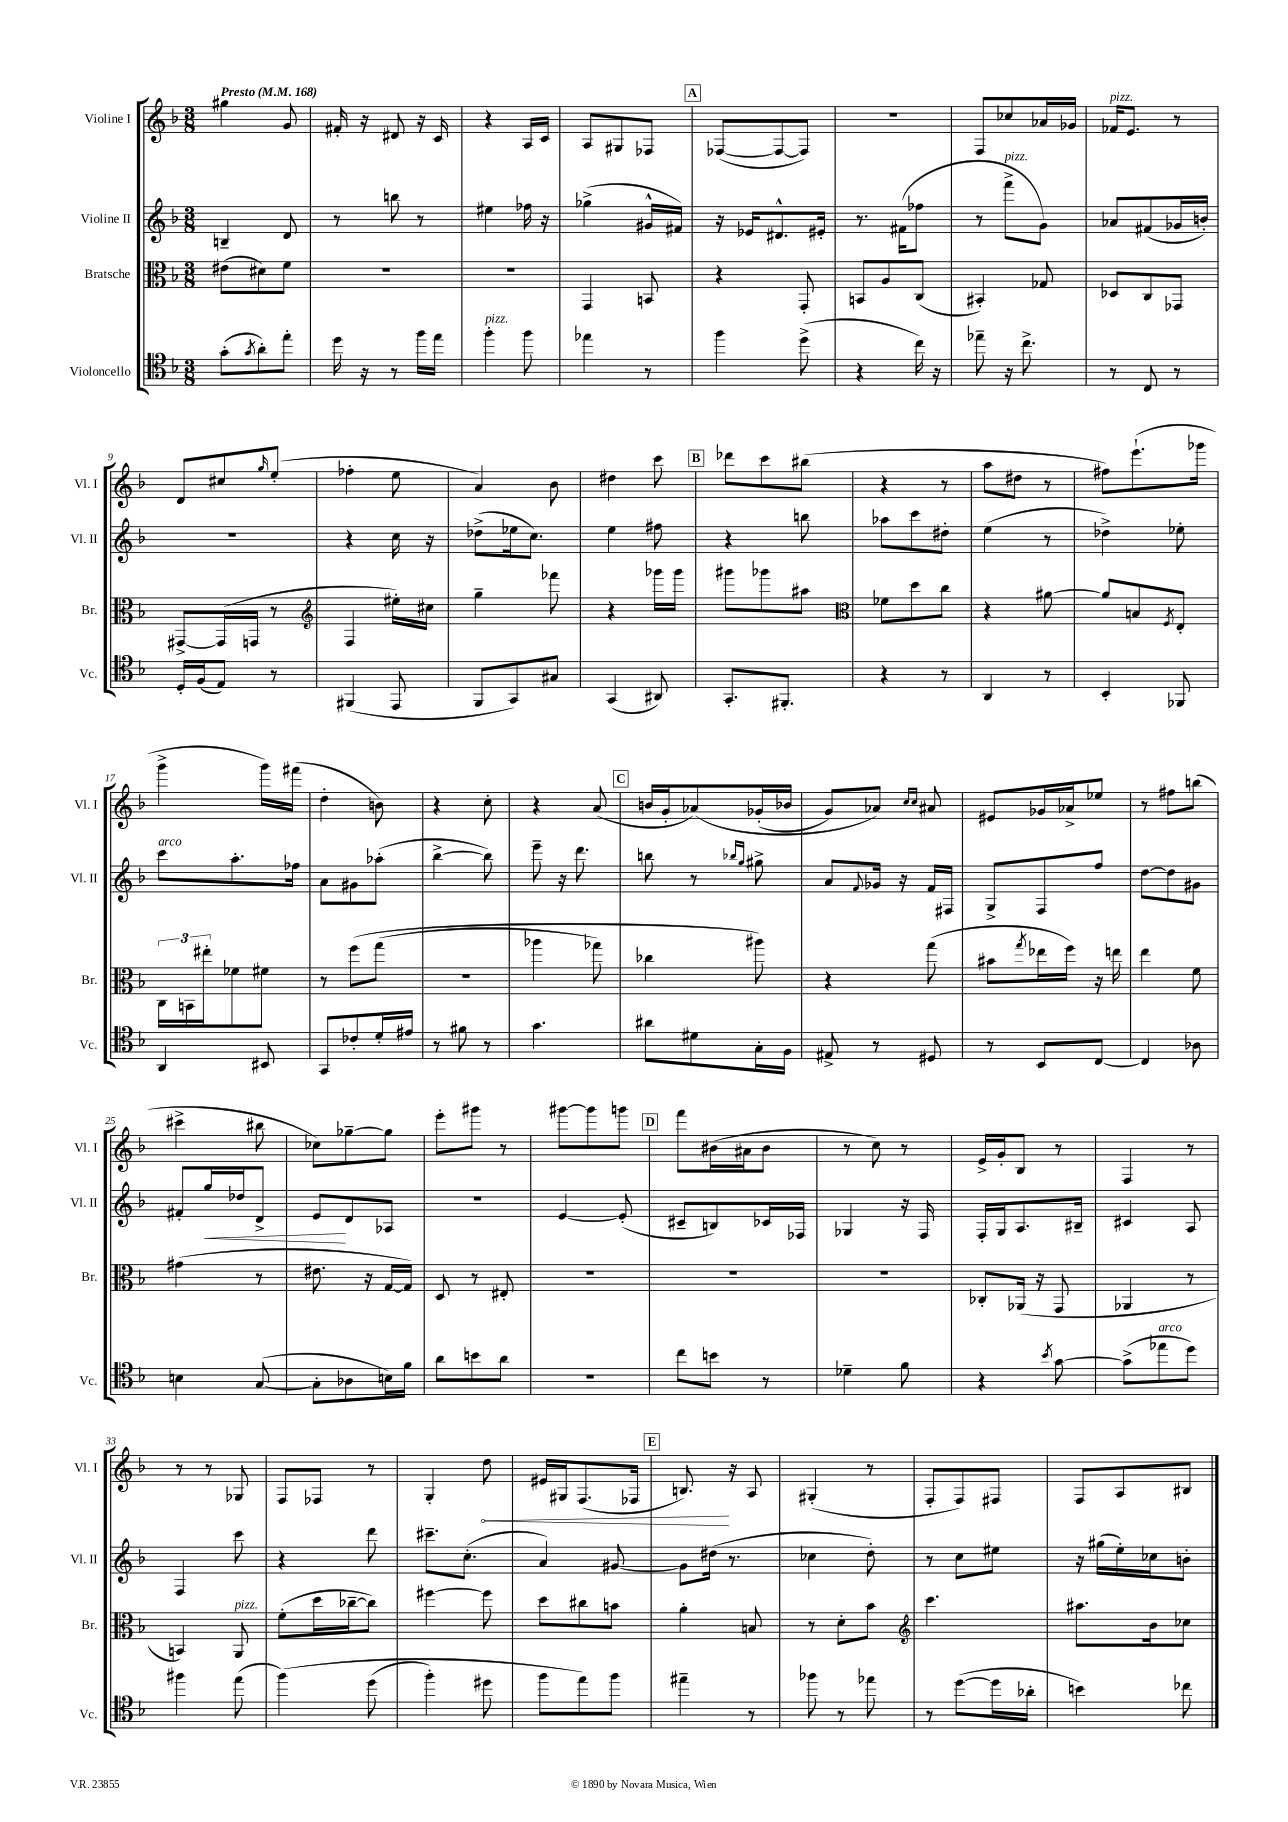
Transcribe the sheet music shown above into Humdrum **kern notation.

**kern	**kern	**kern	**kern
*staff4	*staff3	*staff2	*staff1
*clefC4	*clefC3	*clefG2	*clefG2
*k[b-]	*k[b-]	*k[b-]	*k[b-]
*M3/8	*M3/8	*M3/8	*M3/8
*MM168	*MM168	*MM168	*MM168
(8g'	(8e#	4B~	4gg#
8qg	.	.	.
8a')	8d#)	.	.
8ee'	8f	8d	8g
=	=	=	=
16dd	4.r	8r	16f#'
16r	.	.	16r
8r	.	8bb	8d#
16ff	.	8r	16r
16ee	.	.	16c
=	=	=	=
4ff'	4.r	4ee#	4r
8ff	.	16ff-	16A
.	.	16r	16c
=	=	=	=
4ee-	4GG	(4gg-^	8A
.	.	.	8G#
8r	8BB	16g#^^	8F-
.	.	16f#)	.
=	=	=	=
4ff	4r	16r	([8F-
.	.	16e-	.
.	.	8.d#^^	8F-_
(8dd^	8GG'	.	8F-])
.	.	16e#'	.
=	=	=	=
4r	8BB	8.r	4.r
.	8A	.	.
.	.	(16f#	.
16cc)	(8C	8ff-	.
16r	.	.	.
=	=	=	=
8ee-~	4BB#')	8r	8F
16r	.	8fff^	8cc-
8.cc^	.	.	.
.	8G-	8g)	16a-
.	.	.	16g-
=	=	=	=
8r	8D-	8a-	16f-
.	.	.	8.e
8C	8C	(8f#	.
8r	8GG-	16g-	8r
.	.	16b')	.
=	=	=	=
16D'	[8GG#^	4.r	8d
(16F	.	.	.
8E)	(16GG#]	.	8cc#
.	16GG	.	.
.	.	.	16qqgg
8r	8r	.	(8ee'
=	=	=	=
*	*clefG2	*	*
(4FF#	4F	4r	4ff-'
8EE	16ee#')	16cc	8ee
.	16cc#	16r	.
=	=	=	=
8FF	4gg~	(8dd-^	4a)
8GG)	.	16ee-	.
.	.	8.cc)	.
8G#	8fff-	.	8b-
=	=	=	=
(4GG	4r	4ee	4dd#
8AA#)	16ggg-	8ff#	8ccc
.	16ggg-	.	.
=	=	=	=
8.GG'	8ggg#	4r	8ddd-
.	8ggg-	.	8ccc
8.FF#'	.	.	.
.	8aa#	8bb	(8bb#
=	=	=	=
*	*clefC3	*	*
4r	8f-	8aa-	4r
.	8dd	8ccc	.
8r	8cc	8dd#'	8r
=	=	=	=
4AA	4r	(4ee	8aa
.	.	.	8dd#
8r	[8a#	8r	8r
=	=	=	=
4BB-'	8a#]	4dd-^)	8ff#)
.	8B	.	(8.eee`
.	8qF	.	.
8FF-	8E'	8ee-'	.
.	.	.	16ggg-
=	=	=	=
4AA	24C	8ccc	4ggg^
.	24BB	.	.
.	24ee#'	.	.
.	8f-	8.aa'	.
8BB#	8f#	.	16ggg)
.	.	16ff-	(16fff#
=	=	=	=
8GG	8r	8a	4dd'
8c-'	&(8ff	8g#	.
16d'	(8gg	(8aa-'	8b)
16e#	.	.	.
=	=	=	=
8r	4.r	[4bb-^	4r
8f#	.	.	.
8r	.	8bb-])	8cc'
=	=	=	=
4.g	4aa-	8eee~	4r
.	.	16r	.
.	.	8.ddd	.
.	8gg-)	.	(8a
=	=	=	=
8a#	4cc-	8bb	16b
.	.	.	16g'
8d#	.	8r	&(8a-)
.	.	16qqbb-	.
.	.	16qqgg	.
16G'	8aa#&)	8gg#^	(16g-'
16F	.	.	16b-
=	=	=	=
8E#^	4r	8a	8g)
.	.	8qqf	.
8r	.	16g-	8a-&)
.	.	16r	.
.	.	.	16qqcc
.	.	.	16qqcc
8D#	(8gg	16f	8a#
.	.	16F#	.
=	=	=	=
8r	8b#	8G^	8e#
.	8qgg	.	.
8BB-	16ee-	8F	16g-
.	16ff)	.	16a-^
[8C	16r	8ff	8ee-
.	16ee	.	.
=	=	=	=
4C]	4ee	[8dd	8r
.	.	8dd]	8ff#
8A-	8f	8g#	(8bb
=	=	=	=
4B	(4g#	8f#'	4ccc#^
.	.	16gg	.
.	.	16dd-	.
([8G	8r	8d^	8bb#
=	=	=	=
8G']	8.e#	8e	8cc-)
8A-	.	8d	[8gg-~
.	16r	.	.
16B)	[16G	8A-	8gg-]
16f	16G])	.	.
=	=	=	=
8a	8D	4.r	8eee'
8b	8r	.	8ggg#
8a	8E#'	.	8r
=	=	=	=
4.r	4.r	[4e	[8ggg#
.	.	.	8ggg#]
.	.	(8e']	8ggg
=	=	=	=
8cc	4.r	8c#~	8fff
8b	.	8B)	(16b#
.	.	.	16a#
8r	.	16c-	8b#
.	.	16F-	.
=	=	=	=
4d-~	4.r	4G-	8r
.	.	.	8cc)
8f	.	16r	8r
.	.	16F	.
=	=	=	=
4r	8C-'	16F'	16e^
.	.	16G	16g'
.	(16AA-	8.A	8B-
.	16r	.	.
8qb-	.	.	.
[8g	8GG	.	8r
.	.	16B#~	.
=	=	=	=
(8g^]	4AA-	4c#	4F
8ee-	.	.	.
8dd)	8r	8A	8r
=	=	=	=
4ff#	4BB)	4F	8r
.	.	.	8r
(8ee	8AA	8ccc	8G-
=	=	=	=
&(4ff)	(8f'	4r	8F
.	16dd	.	8F-
.	[16cc-~	.	.
(8dd	8cc-])	8ddd	8r
=	=	=	=
4ff')	[4ff#	8.ccc#~	4G'
.	.	(8.cc'	.
8dd#	8ff#]	.	8dd
=	=	=	=
8ff	8dd	4a)	16e#
.	.	.	16G#
8ee&)	8cc#	.	(8.F
8ff	8b	[8g#	.
.	.	.	16F-
=	=	=	=
4ee#~	4a'	8g#]	8.B)
.	.	(16dd#	.
.	.	8.r	16r
8r	8B	.	8A
=	=	=	=
8ff-	8r	4cc-	(4G#'
8r	8d'	.	.
8ee-	8b-	8dd')	8r
=	=	=	=
*	*clefG2	*	*
8r	4.ccc	8r	8F'
([8dd	.	8cc	8F)
16dd]	.	8ee#	8F#
16a-'	.	.	.
=	=	=	=
4b)	8.aa#	16r	8F
.	.	(16gg#	.
.	.	16ee')	8A
.	16b-	16cc-	.
8cc-	8cc-	8b'	8B#
==	==	==	==
*-	*-	*-	*-
